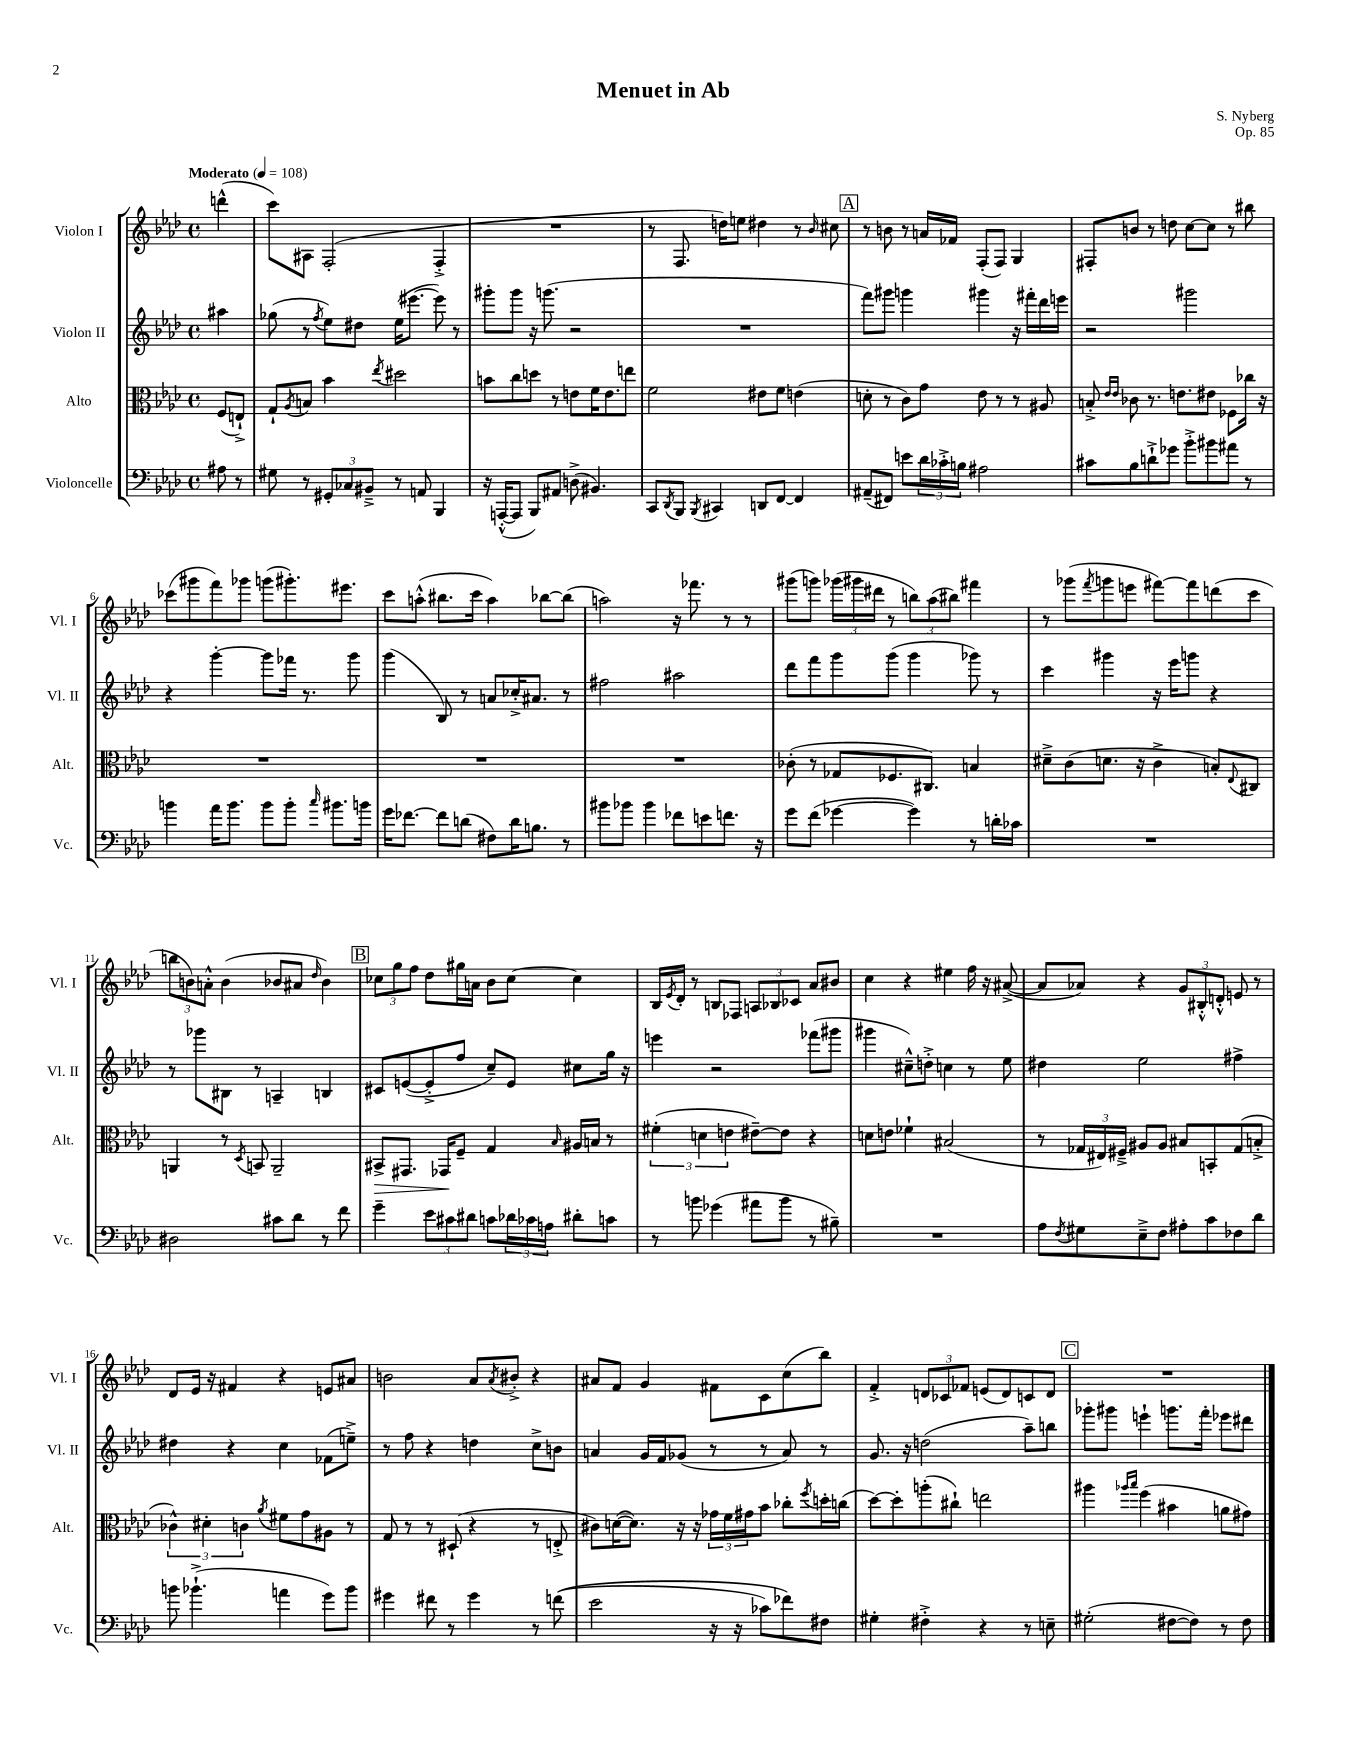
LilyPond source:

\header { title = "Menuet in Ab" composer = "S. Nyberg" opus = "Op. 85" }
<<
\new StaffGroup <<
\new Staff = "s0" \with { instrumentName = "Violon I" shortInstrumentName = "Vl. I" } {
    \clef treble \key aes \major \defaultTimeSignature \time 4/4 \partial 4 \tempo "Moderato" 4 = 108
    d'''4-^( |
    c'''8) ais8 f2-.( f4-.-> |
    R1 |
    r8 f8. d''16) e''8 dis''4 r8 \grace { bes'16 } cis''8 |
    \mark \markup { \box "A" } r8 b'8 r8 a'16 fes'16 f8-.( f8) g4 |
    fis8-. b'8 r8 d''8 c''8~ c''8 r8 bis''8 |
    ces'''8( gis'''8 f'''8) ges'''8 g'''8( gis'''8.-.) eis'''8. |
    c'''8 a''8-.-^( bis''8. c'''16 a''4) bes''8~ bes''8( |
    a''2) r16 fes'''8. r8 r8 |
    gis'''8( g'''8) \tuplet 3/2 { ges'''16( gis'''16 dis'''16 } r8 \tuplet 3/2 { b''8) aes''8( bis''8) } fis'''4 |
    r8 ges'''8( \acciaccatura { f'''8 } g'''8 e'''8 fis'''8~) fis'''8 d'''8( c'''8 |
    \tuplet 3/2 { b''8 b'8) a'8-.-^ } b'4( bes'8 ais'8 \grace { des''16 } bes'4) |
    \mark \markup { \box "B" } \tuplet 3/2 { ces''8 g''8 f''8 } des''8 gis''16 a'16 bes'8 ces''8~ ces''4 |
    bes16 \acciaccatura { ees'8 } des'16-. r8 b8 fes8 \tuplet 3/2 { a8 bes8 ces'8 } aes'8 bis'8 |
    c''4 r4 eis''4 f''16 r16 ais'8~->( |
    ais'8 aes'8) r4 \tuplet 3/2 { g'8 bis8-.-^ d'8-.-^ } e'8 r8 |
    des'8 ees'16 r16 fis'4 r4 e'8 ais'8 |
    b'2 aes'8 \acciaccatura { aes'8 } bis'8-.-> r4 |
    ais'8 f'8 g'4 fis'8 c'8 c''8( bes''8) |
    f'4-.-> \tuplet 3/2 { d'8 ces'8 fes'8 } e'8( d'8) c'8 d'8 |
    \mark \markup { \box "C" } R1 \bar "|." |
}
\new Staff = "s1" \with { instrumentName = "Violon II" shortInstrumentName = "Vl. II" } {
    \clef treble \key aes \major \defaultTimeSignature \time 4/4 \partial 4
    ais''4 |
    ges''8( r8 \acciaccatura { f''8 } ees''8) dis''8 ees''16( eis'''8.~ eis'''8) r8 |
    gis'''8-. gis'''8 r16 g'''8.( r2 |
    R1 |
    \mark \markup { \box "A" } f'''8) gis'''8 g'''4 gis'''4 r16 fis'''16-. des'''16 e'''16 |
    r2 gis'''2 |
    r4 g'''4~-. g'''8 fes'''16 r8. g'''8 |
    g'''4( bes8) r8 a'8 ces''16-.-> ais'8. r8 |
    fis''2 ais''2 |
    des'''8 f'''8 g'''8 g'''8( g'''4 ges'''8) r8 |
    c'''4 gis'''4 r16 ees'''16 g'''8 r4 |
    r8 ges'''8 bis8 r8 a4-- b4 |
    \mark \markup { \box "B" } cis'8 e'8~( e'8-.-> f''8 c''8--) e'8 cis''8 g''16 r16 |
    e'''4 r2 fes'''8( gis'''8 |
    gis'''4 cis''8---^) d''8-.-> c''4 r8 ees''8 |
    dis''4 ees''2 fis''4-> |
    dis''4 r4 c''4 fes'8( e''8--->) |
    r8 f''8 r4 d''4 c''8-> b'8 |
    a'4 g'16 f'16 ges'8( r8 r8 a'8) r8 |
    g'8. r16 d''2( aes''8--) b''8 |
    \mark \markup { \box "C" } ges'''8-. gis'''8 e'''4-! g'''8. f'''16-. ees'''8 dis'''8 \bar "|." |
}
\new Staff = "s2" \with { instrumentName = "Alto" shortInstrumentName = "Alt." } {
    \clef alto \key aes \major \defaultTimeSignature \time 4/4 \partial 4
    f8( e8-!->) |
    g8-! \acciaccatura { aes8 } b8 bes'4 \acciaccatura { ees''8 } dis''2 |
    b'8 c''8 d''8 r8 e'8 f'16 e'8. e''8 |
    f'2 eis'8 f'8 e'4( |
    \mark \markup { \box "A" } d'8-. r8 c'8) g'8 ees'8 r8 r8 ais8 |
    b8-.-> \grace { ees'16 ees'16 } ces'8 r8. e'8. eis'8 fes8 ces''16 r16 |
    R1 |
    R1 |
    R1 |
    ces'8-.( r8 ges8 fes8. cis8.) b4 |
    dis'8---> c'8( d'8. r16 c'4-> b8-.) \appoggiatura { ees8 } cis8 |
    a,4 r8 \acciaccatura { des8 } b,8 a,2-- |
    \mark \markup { \box "B" } bis,8->\> gis,8. ges,16\! f8-- g4 \grace { bes16 } ais16 b16 r8 |
    \tuplet 3/2 { fis'4-.( d'4 e'4 } eis'8~--) eis'8 r4 |
    d'8 e'8 fes'4-! bis2( |
    r8 \tuplet 3/2 { ges16 eis16) fis16---> } ais8 ais8 bis8 b,8-. ges8( b8-.-> |
    \tuplet 3/2 { ces'4-^) dis'4-. c'4 } \acciaccatura { aes'8 } fis'8 g'8 ais8 r8 |
    g8 r8 r8 dis8-!( r4 r8 e8-.-> |
    cis'8) d'16~( d'8.) r16 r16 \tuplet 3/2 { ges'16 f'16 gis'16 } bes'8 ces''8-. \acciaccatura { f''8 } d''16-. c''16( |
    des''8~) des''8-. a''8-.( cis''8-!) e''2 |
    \mark \markup { \box "C" } ais''4 \grace { aes''16 bes''16 } f''4( bis'4 a'8 gis'8) \bar "|." |
}
\new Staff = "s3" \with { instrumentName = "Violoncelle" shortInstrumentName = "Vc." } {
    \clef bass \key aes \major \defaultTimeSignature \time 4/4 \partial 4
    ais8 r8 |
    gis8 r8 \tuplet 3/2 { gis,8-. ces8 bis,8---> } r8 a,8 bes,,4 |
    r16 a,,16~-.-^( a,,8 bes,,8) ais,8 d8->( bis,4.) |
    c,8 \acciaccatura { des,8 } bes,,8 \acciaccatura { bes,,8 } cis,4 d,8 f,8~ f,4 |
    \mark \markup { \box "A" } ais,8--( fis,8) e'8 \tuplet 3/2 { des'16 ces'16-.-> b16 } ais2 |
    cis'8 bes8 d'8-!-> ges'8 bes'8-.-> bis'8 ais'8 r8 |
    b'4 aes'16 b'8. b'8 b'8-. \grace { c''16 } bis'8. b'16 |
    g'16 fes'8.~ fes'8 d'8( fis8) d'16 b8. r8 |
    bis'8 bes'8 bes'4 fes'8 e'8 f'8. r16 |
    g'8 f'8( ges'4~ ges'4) r8 d'16-. ces'16 |
    R1 |
    dis2 cis'8 des'8 r8 f'8 |
    \mark \markup { \box "B" } g'4-- \tuplet 3/2 { ees'8 cis'8 dis'8 } c'8 \tuplet 3/2 { des'16 ces'16 a16 } dis'8-. c'8 |
    r8 b'8 ges'4( ais'8 b'8 r8 bis8--) |
    R1 |
    aes8 \acciaccatura { f8 } gis8 ees8---> f8 ais8-. c'8 fes8 des'8 |
    b'8 bes'4.-!->( a'4 g'8) bes'8 |
    gis'4 fis'8 r8 gis'4 r8 f'8(\( |
    ees'2 r16 r16 ces'8) fes'8\) fis8 |
    gis4-. fis4-.-> r4 r8 e8-- |
    \mark \markup { \box "C" } gis2-.( fis8~ fis8) r8 fis8 \bar "|." |
}
>>
>>
